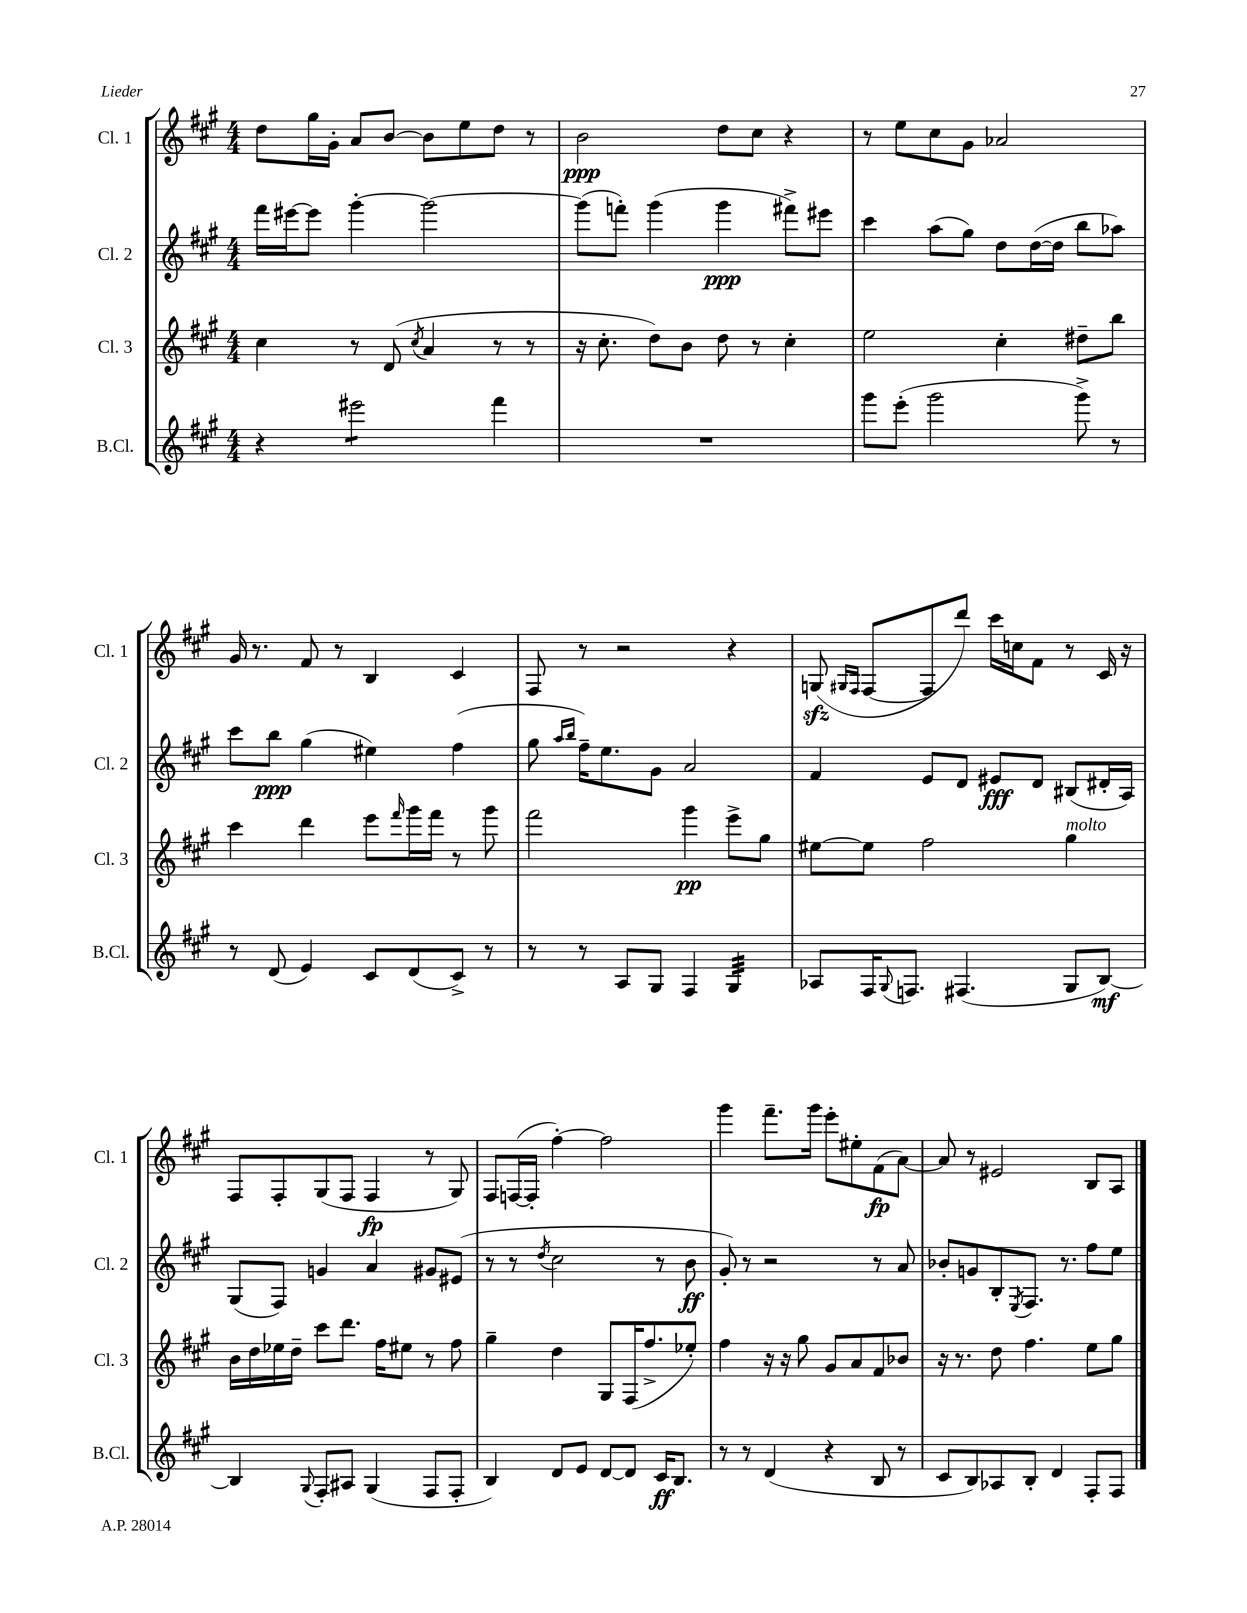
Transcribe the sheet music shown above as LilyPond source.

<<
\new StaffGroup <<
\new Staff = "s0" \with { instrumentName = "Cl. 1" shortInstrumentName = "Cl. 1" } {
    \clef treble \key a \major \numericTimeSignature \time 4/4
    d''8 gis''16 gis'16-. a'8 b'8~ b'8 e''8 d''8 r8 |
    b'2\ppp d''8 cis''8 r4 |
    r8 e''8 cis''8 gis'8 aes'2 |
    gis'16 r8. fis'8 r8 b4 cis'4 |
    fis8 r8 r2 r4 |
    g8\sfz( \grace { gis16 fis16 } fis8~ fis8 d'''8) cis'''16 c''16 fis'8 r8 cis'16 r16 |
    fis8 fis8-. gis8( fis8 fis4\fp r8 gis8) |
    fis8 f16~( f16-. fis''4~-.) fis''2 |
    gis'''4 fis'''8.-- gis'''16 e'''8-. eis''8-. fis'8\fp( a'8~) |
    a'8 r8 eis'2 b8 a8 \bar "|." |
}
\new Staff = "s1" \with { instrumentName = "Cl. 2" shortInstrumentName = "Cl. 2" } {
    \clef treble \key a \major \numericTimeSignature \time 4/4
    fis'''16 eis'''16~ eis'''8 gis'''4~-. gis'''2~ |
    gis'''8( f'''8-.) gis'''4( gis'''4\ppp fis'''8->) eis'''8 |
    cis'''4 a''8( gis''8) d''8 d''16~( d''16 b''8 aes''8) |
    cis'''8 b''8\ppp gis''4( eis''4) fis''4( |
    gis''8 \grace { a''16 b''16 } fis''16--) e''8. gis'8 a'2 |
    fis'4 e'8 d'8 eis'8\fff d'8 bis8( dis'16-. a16) |
    gis8( fis8) g'4 a'4 gis'8 eis'8( |
    r8 r8 \acciaccatura { d''8 } cis''2 r8 b'8\ff |
    gis'8-.) r8 r2 r8 a'8 |
    bes'8-. g'8 b8-. \acciaccatura { e8 } fis8. r8. fis''8 e''8 \bar "|." |
}
\new Staff = "s2" \with { instrumentName = "Cl. 3" shortInstrumentName = "Cl. 3" } {
    \clef treble \key a \major \numericTimeSignature \time 4/4
    cis''4 r8 d'8( \acciaccatura { cis''8 } a'4 r8 r8 |
    r16 cis''8.-. d''8) b'8 d''8 r8 cis''4-. |
    e''2 cis''4-. dis''8-- b''8 |
    cis'''4 d'''4 e'''8 \grace { fis'''16 } gis'''16 fis'''16 r8 gis'''8 |
    fis'''2 gis'''4\pp e'''8-> gis''8 |
    eis''8~ eis''8 fis''2 gis''4^\markup { \italic "molto" } |
    b'16 d''16 ees''16 d''16-- cis'''8 d'''8. fis''16 eis''8 r8 fis''8 |
    gis''4-- d''4 gis8 fis16( fis''8.-> ees''8-.) |
    fis''4 r16 r16 gis''8 gis'8 a'8 fis'8 bes'8 |
    r16 r8. d''8 fis''4. e''8 gis''8 \bar "|." |
}
\new Staff = "s3" \with { instrumentName = "B.Cl." shortInstrumentName = "B.Cl." } {
    \clef treble \key a \major \numericTimeSignature \time 4/4
    r4 eis'''2:8 fis'''4 |
    R1 |
    gis'''8 e'''8-.( gis'''2 gis'''8->) r8 |
    r8 d'8( e'4) cis'8 d'8( cis'8->) r8 |
    r8 r8 a8 gis8 fis4 gis4:32 |
    aes8 fis16 \appoggiatura { gis8 } f8. fis4.( gis8 b8~\mf) |
    b4 \appoggiatura { gis8 } fis8-. ais8 gis4( fis8 fis8-. |
    b4) d'8 e'8 d'8~ d'8 cis'16\ff b8. |
    r8 r8 d'4( r4 b8 r8 |
    cis'8 b8) aes8 b8-. d'4 fis8-. fis8 \bar "|." |
}
>>
>>
\layout { \context { \Score \remove "Bar_number_engraver" } }
